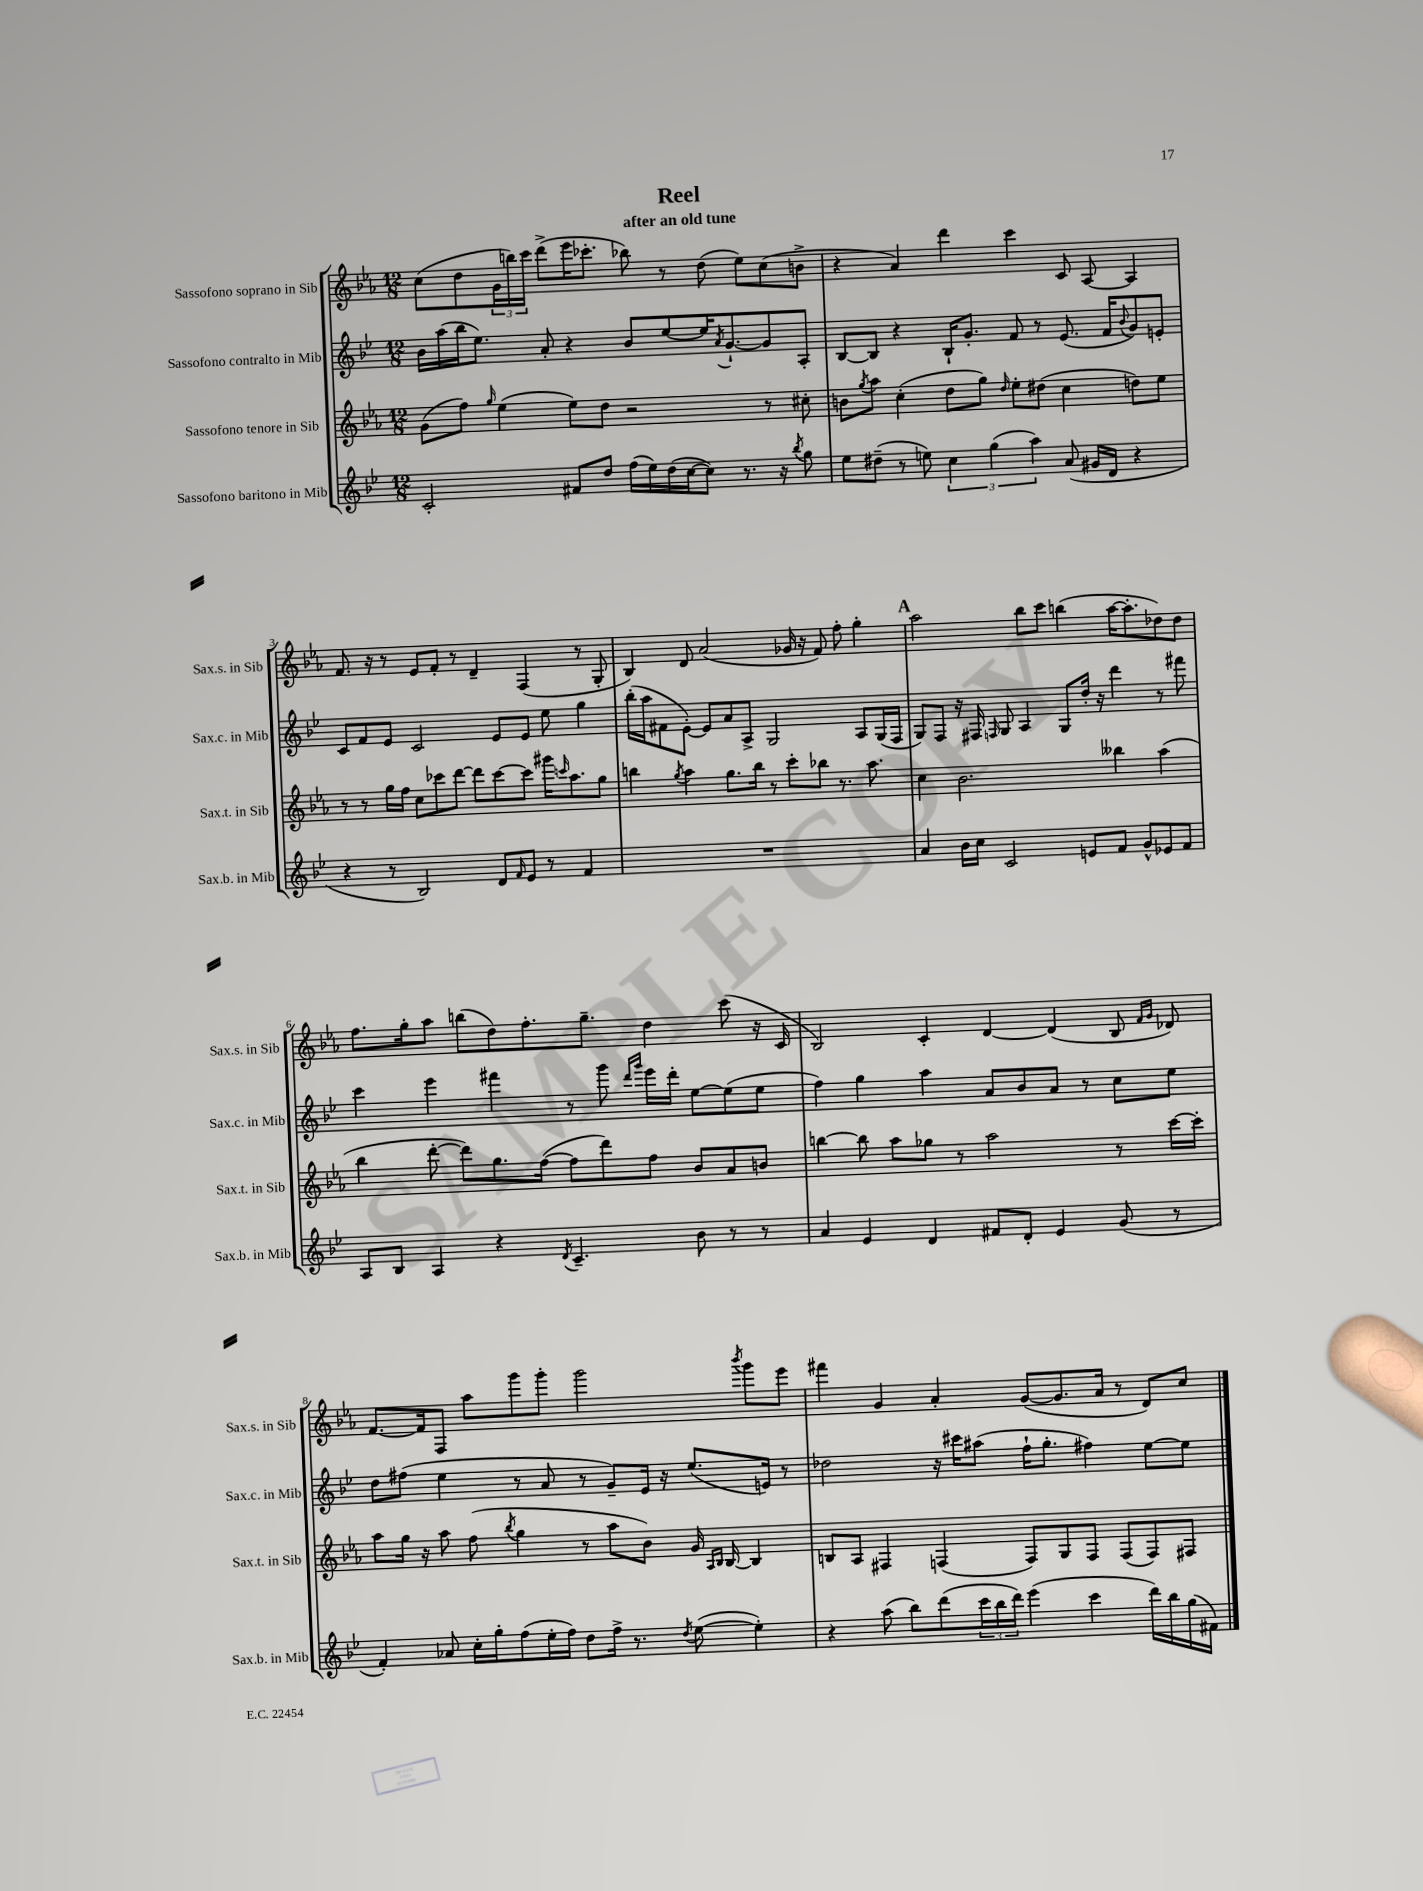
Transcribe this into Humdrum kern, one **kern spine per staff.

**kern	**kern	**kern	**kern
*staff4	*staff3	*staff2	*staff1
*clefG2	*clefG2	*clefG2	*clefG2
*k[b-e-]	*k[b-e-a-]	*k[b-e-]	*k[b-e-a-]
*M12/8	*M12/8	*M12/8	*M12/8
2c'/	(8g\L	16b-\LL	(8cc\L
.	.	(16aa\	.
.	8ff\J)	16bb-\J	8dd\
.	.	8.ee-\J)	.
.	16qqgg/	.	.
.	(4ee-\	.	24g\L
.	.	.	24bb\)
.	.	.	24ccc\JJ
.	.	8a'/	(8ddd^\L
8f#/L	8ee-\L)	4r	16eee-\K
.	.	.	8.ccc-'\J
8dd/J	8dd\J	.	.
(16ff\LL	2r	8b-/L	8bb-\)
16ee-\)	.	.	.
(16dd\	.	[8ee-/	8r
[16cc\J	.	.	.
8cc\]J)	.	16ee-/]K	(8dd\
.	.	8qa/	.
.	.	[8.g`/	.
8.r	.	.	8ee-\L)
.	8r	8g/]	(8cc\
16r	.	.	.
8qbb-/	.	.	.
8gg\	8cc#'\	8A'/J	8b^\J
=	=	=	=
8ee-\L	8b\L	[8B-/L	4r
.	8qgg/	.	.
(8dd#~\J	8aa-\J	8B-/]J	.
8r	(4cc'\	4r	4a-/)
8ee\)	.	.	.
6cc\	8dd\L	16B-`/LK	4ddd\
.	.	8.g'/J	.
.	8gg\J)	.	.
(6gg\	.	.	.
.	16qqdd/	.	.
.	8ee-'\L	8f/	4ccc\
6aa\)	.	.	.
.	(8dd#\J	8r	.
(8a/	4cc\	(8.e-/	8c/
16g#/LL	.	.	[8A-/
16d/JJ	.	16f/LK	.
.	.	8qqb-/	.
4r	8dd\L)	8g/)	4A-/]
.	8ee-\J	8e'/J	.
=	=	=	=
4r	8r	8c/L	8.f/
.	8r	8f/	.
.	.	.	16r
8r	16gg\LL	8e-/J	8r
.	16ff\JJ	.	.
2B-/)	8cc\L	2c/	8e-/L
.	8ccc-\	.	8f'/J
.	[8ddd\J	.	8r
.	8ddd\]L	.	4d~/
8d/L	[8ccc-\	8e-/L	.
16qqf/	.	.	.
8e-/J	8ccc-\]J	8e-/J	(4F/
8r	16ggg#\LK	8ee-\	.
.	16qqccc/	.	.
.	8.aa-\	.	.
4f/	.	4gg\	8r
.	8gg\J	.	8G'/
=	=	=	=
1.r	4bb\	(16bb-'\LL	4B-/)
.	.	16aa\J	.
.	.	8f#\	.
.	8qgg/	.	.
.	4aa-\	[8e-'\J)	8d/
.	.	8e-/]L	(2a-/
.	8.gg\L	8a/	.
.	.	8A^/J	.
.	16bb\Jk	.	.
.	8r	2G/	.
.	8ccc'\L	.	16g-/
.	.	.	16r
.	8bb-\J	.	8f/)
.	8.r	.	8ff'\
.	.	8A/L	4gg'\
.	8.aa-\	.	.
.	.	(16G/L	.
.	.	16F/JJ	.
=	=	=	=
4a/	4cc\	8G/L)	2aa-\
.	.	8F/J	.
16b-\LL	2.b-\	16r	.
16cc\JJ	.	16F#/	.
.	.	16qqF/	.
2c/	.	8G/	.
.	.	4A/	8bb-\L
.	.	.	8ccc\J
.	.	8G/L	(4bb\
8e/L	.	16dd'/Jk	.
.	.	16r	.
8f/J	4bb--\	4ddd\	[16aa-\LK
.	.	.	8.aa-'\]
8g^^/L	.	.	.
8e-/	(4aa-\	8r	8dd-\)
8f/J	.	8fff#\	8dd-\J
=	=	=	=
8A/L	4bb-\	4ccc\	8.ff\L
8B-/J	.	.	.
.	.	.	16gg'\k
4A/	[8ddd'\	4eee-\	8aa-\J
.	8ddd\]L)	.	(8bb\L
4r	8.gg\	4fff#\	8dd\)
.	.	.	8.ff'\
.	([16ff\Jk	.	.
8qd/	.	.	.
4.c~/	8ff\]L	8r	.
.	.	.	8.gg~\J
.	8ddd\)	8ggg\	.
.	.	16qqddd/LL	.
.	.	16qqggg/JJ	.
.	8ff\J	16eee-\LL	4dd\
.	.	16ddd'\JJ	.
8b-\	8b-/L	[8ee-\L	.
8r	8a-/	(8ee-\]	(8ccc\
8r	8b/J	8ee-\J	16r
.	.	.	16c/
=	=	=	=
4a/	[4bb\	4ff\)	2B-/)
4e-/	8bb\]	4gg\	.
.	8aa-\L	.	.
4d/	8gg-\J	4aa\	4c'/
.	8r	.	.
8f#/L	2aa-\	8a/L	[4d/
8d'/J	.	8b-/	.
4e-/	.	8a/J	(4d/]
.	.	8r	.
(8g/	8r	8cc\L	8B-/
.	.	.	16qqf/LL
.	.	.	16qqg/JJ
8r	[16ccc\LL	8ee-\J	8d-/)
.	16ccc'\]JJ	.	.
=	=	=	=
4f'/)	8aa-\L	8dd\L	[8.f/L
.	16gg\Jk	(8ff#\J	.
.	16r	.	16f/]k
8a-/	8aa-\	4ee-\	8F/J
16cc'\LL	(8ff\	.	8aa-\L
16gg'\J	.	.	.
.	8qbb-/	.	.
(8ff\	4gg\	8r	8ggg\
16ee-'\L	.	8a/	8ggg'\J
16ff\JJ)	.	.	.
8dd\L	8r	8r	2ggg\
16ff^\Jk	8aa-\L	8g~/L)	.
8.r	.	.	.
.	8b-\J)	16e-/Jk	.
.	.	16r	.
8qdd/	.	.	.
([8ee-\	16g/	(8.ee-/L	.
.	16qqA-/LL	.	.
.	16qqB-/JJ	.	.
.	[16B-/	.	.
.	.	.	8qbbb-/
4ee-'\])	4B-/]	.	8ggg\L
.	.	16e/Jk)	.
.	.	8r	8eee-\J
=	=	=	=
4r	8B/L	2dd-\	4fff#\
.	8A-/J	.	.
(8aa\	4F#/	.	4g/
8bb-\L)	.	.	.
(8ddd\	(4F/	16r	4a-'/
.	.	16ccc#\LK	.
24ccc\L	.	(8aa#\J	.
24bb-\	.	.	.
24ddd\JJ)	.	.	.
(4eee-\	8F/L)	16ff`\LK	([8g/L
.	.	8.gg'\J	.
.	8G/	.	8.g/]
4ccc\	8F/J	4ff#\)	.
.	.	.	16a-/Jk
.	(8F/L	.	8r
16ddd\LL)	8F/)	[8ee-\L	8d/L)
16bb-\	.	.	.
(16gg\	8F#/J	8ee-\]J	8cc/J
16f#\JJ)	.	.	.
==	==	==	==
*-	*-	*-	*-
